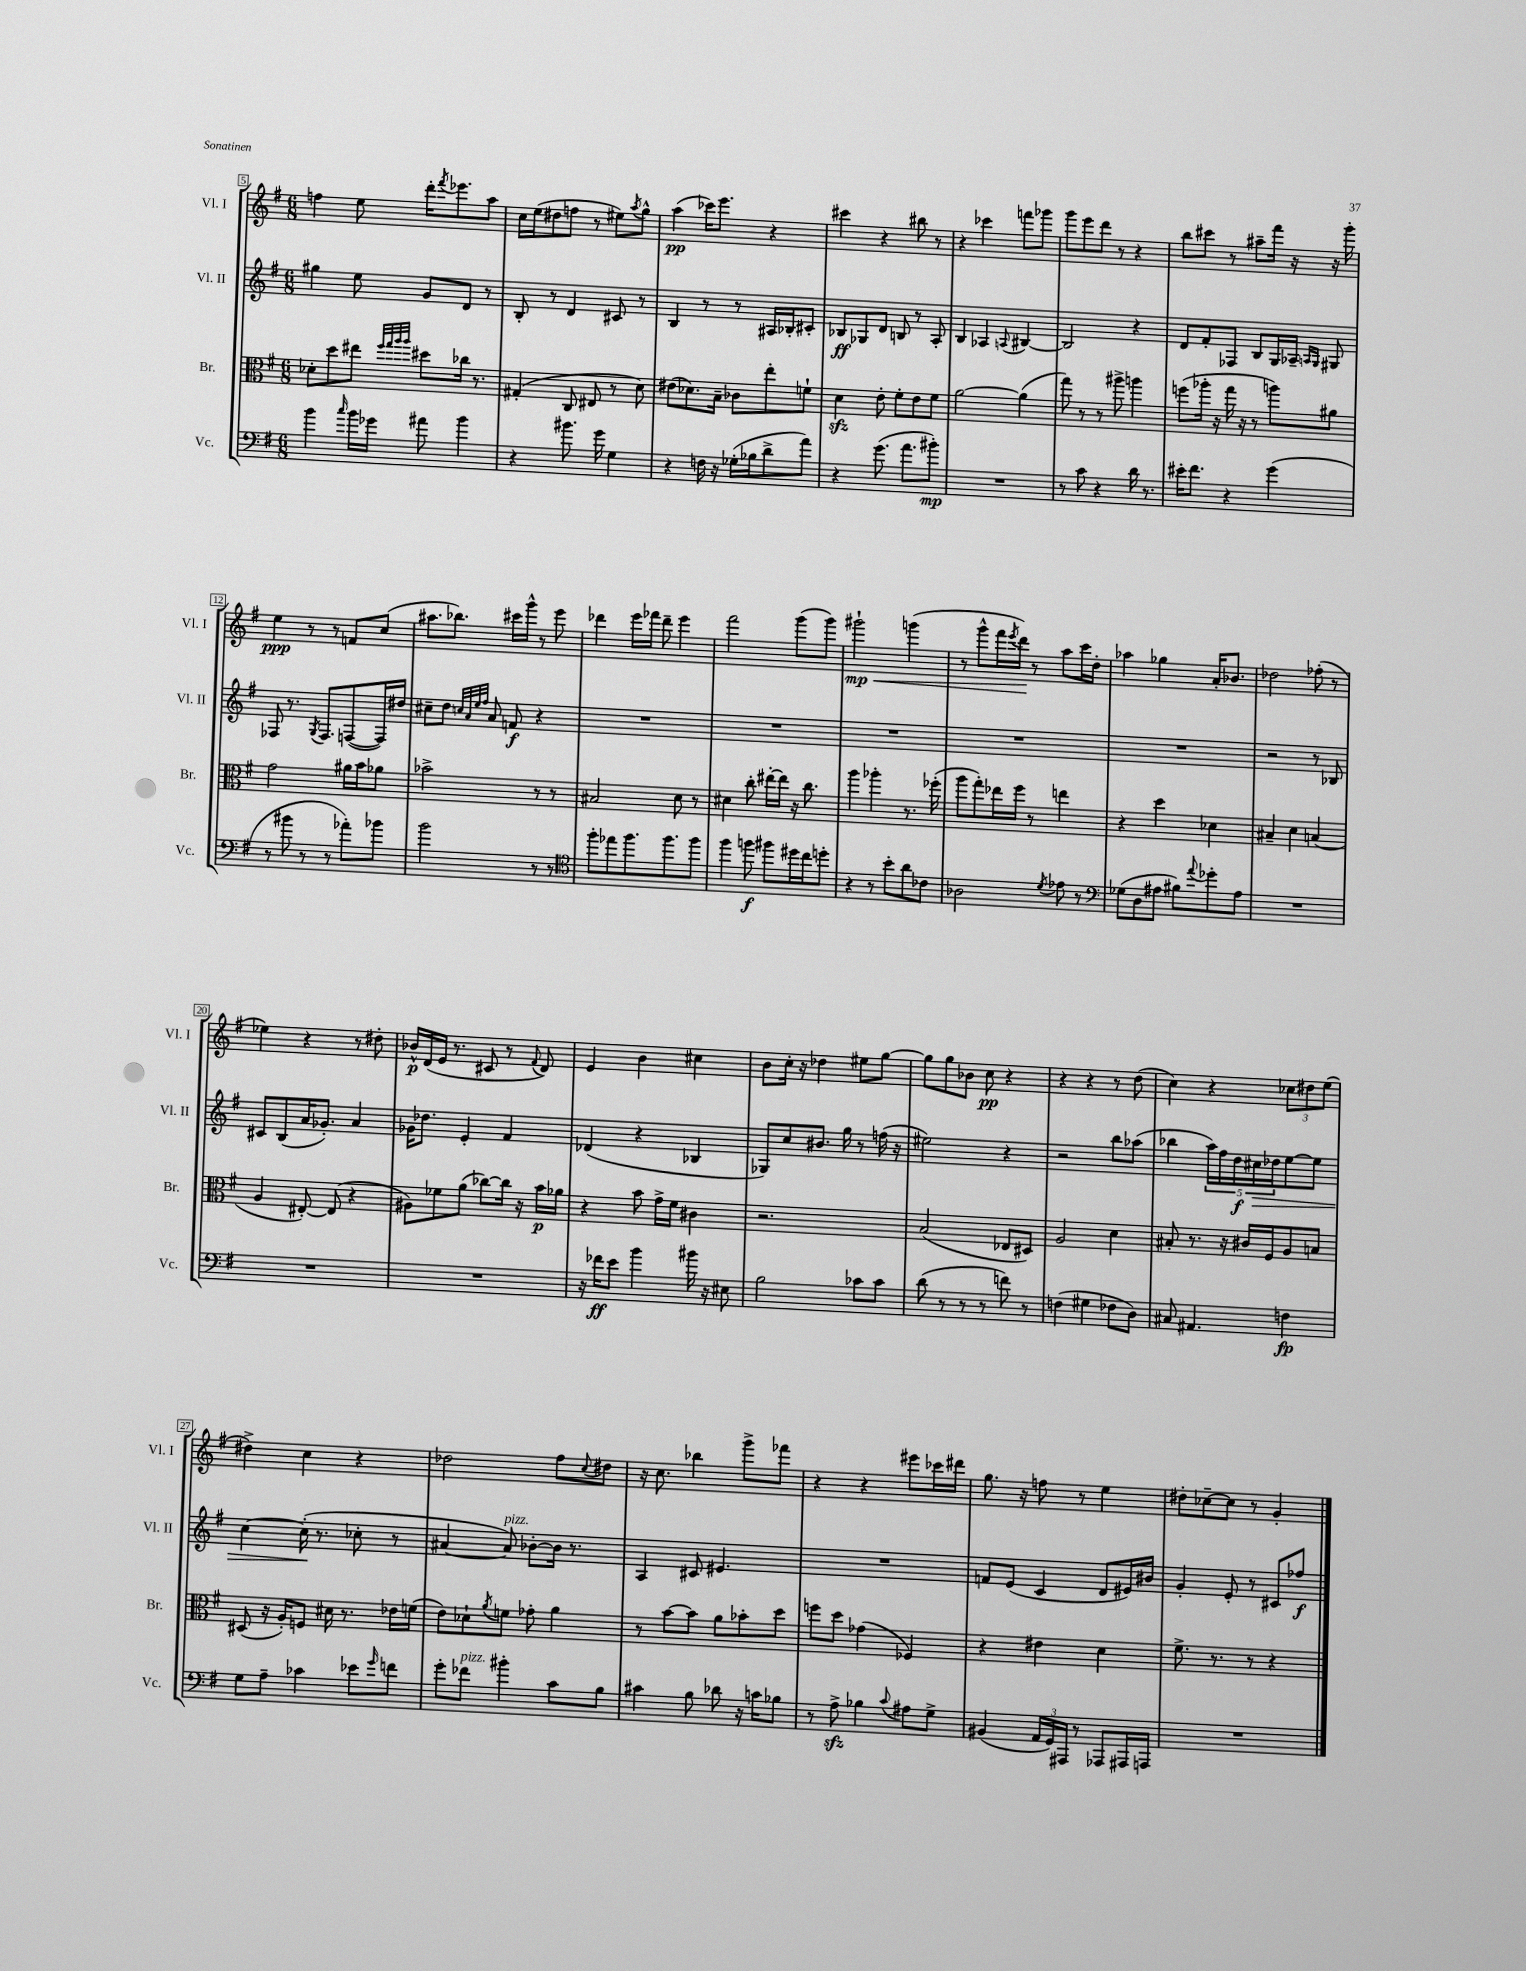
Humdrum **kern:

**kern	**dynam	**kern	**dynam	**kern	**dynam	**kern	**dynam
*part4	*part4	*part3	*part3	*part2	*part2	*part1	*part1
*staff4	*staff4	*staff3	*staff3	*staff2	*staff2	*staff1	*staff1
*I"Vc.	*	*I"Br.	*	*I"Vl. II	*	*I"Vl. I	*
*I'Vc.	*	*I'Br.	*	*I'Vl. II	*	*I'Vl. I	*
*clefF4	*	*clefC3	*	*clefG2	*	*clefG2	*
*k[f#]	*	*k[f#]	*	*k[f#]	*	*k[f#]	*
*M6/8	*	*M6/8	*	*M6/8	*	*M6/8	*
=5	=5	=5	=5	=5	=5	=5	=5
4b\	.	8d-X'\L	.	4gg#X\	.	4ffn\	.
.	.	8dd\	.	.	.	.	.
16qqcc/	.	.	.	.	.	.	.
16b\LL	.	8ee#X\J	.	8ee\	.	8ee\	.
16g-X\JJ	.	.	.	.	.	.	.
.	.	32qqff#/LLL	.	.	.	.	.
.	.	32qqgg/	.	.	.	.	.
.	.	32qqaa/	.	.	.	.	.
.	.	32qqaa/JJJ	.	.	.	.	.
8a#X\	.	8dd#X\L	.	8g/L	.	16ddd'\KL	.
.	.	.	.	.	.	8qfff#/	.
.	.	.	.	.	.	8.eee-X\	.
4b\	.	16cc-X\Jk	.	8d/J	.	.	.
.	.	8.r	.	.	.	.	.
.	.	.	.	8r	.	8aa\J	.
=6	=6	=6	=6	=6	=6	=6	=6
4r	.	(4G#X'/	.	8B'/	.	16cc\LL	.
.	.	.	.	.	.	(16ee\J	.
.	.	.	.	8r	.	8dd#X\	.
8.b#X\	.	8C/	.	4d/	.	8ffn\J	.
.	.	8E#X/	.	.	.	8r	.
16g\	.	.	.	.	.	.	.
4G\	.	8r	.	8c#X/	.	8ee#X\L)	.
.	.	.	.	.	.	8qaa/	.
.	.	8d\)	.	8r	.	8gg^^\J	.
=7	=7	=7	=7	=7	=7	=7	=7
4r	.	(8e#X\L	.	4B/	.	(4aa\	pp
.	.	8.d-X\)	.	.	.	.	.
16Fn\	.	.	.	8r	.	16ccc-X\KL)	.
16r	.	16B~\Jk	.	.	.	8.eee\J	.
(16G-X'\LL	.	8c-X\L	.	8r	.	.	.
16B-X\J	.	.	.	.	.	.	.
8d^\	.	8ee'\	.	16A#X/LL	.	4r	.
.	.	.	.	16B-X'/J	.	.	.
8a\J)	.	8fn`\J	.	8c#X'/J	.	.	.
=8	=8	=8	=8	=8	=8	=8	=8
4r	.	4dzz\	.	8B-X/L	ff	4ccc#X\	.
.	.	.	.	8G-X/	.	.	.
(8.g\	.	8e'\	.	8d/J	.	4r	.
.	.	8f#'\L	.	8Bn/	.	.	.
8.a\L	.	.	.	.	.	.	.
.	.	8e\	.	8r	.	8bb#X\	.
8b#X'\J)	mp	8f#\J	.	8A'/	.	8r	.
=9	=9	=9	=9	=9	=9	=9	=9
2.r	.	[2a\	.	4B/	.	4r	.
.	.	.	.	4A-X/	.	4ccc-X\	.
.	.	.	.	8qqAn/	.	.	.
.	.	(4a\]	.	[4B#X/	.	8fffn\L	.
.	.	.	.	.	.	8ggg-X\J	.
=10	=10	=10	=10	=10	=10	=10	=10
8r	.	8gg\)	.	2B#/]	.	8ggg\L	.
8c\	.	8r	.	.	.	8eee\	.
4r	.	8r	.	.	.	8ddd\J	.
.	.	8aa#X^\	.	.	.	8r	.
16d\	.	4aan\	.	4r	.	4r	.
8.r	.	.	.	.	.	.	.
=11	=11	=11	=11	=11	=11	=11	=11
16e#X'\KL	.	(8ffn\L	.	8d/L	.	8bb\L	.
8.f#\J	.	.	.	.	.	.	.
.	.	16aa-X'\Jk	.	8f#'/	.	8ccc#X\J	.
.	.	16r	.	.	.	.	.
4r	.	16gg\	.	8F-X/J	.	8r	.
.	.	16r	.	.	.	.	.
.	.	8r	.	8B/L	.	8aa#X~\L	.
(4g\	.	8aan\L)	.	16G/L	.	16fff#\Jk	.
.	.	.	.	16A-X~/JJ	.	16r	.
.	.	.	.	16qqAn/LL	.	.	.
.	.	.	.	16qqG/JJ	.	.	.
.	.	8a#X\J	.	8G#X/	.	16r	.
.	.	.	.	.	.	16ggg'\	.
!!LO:LB:g=z
=12	=12	=12	=12	=12	=12	=12	=12
8r	.	2g\	.	8F-X/	.	4ee\	ppp
8b#X\	.	.	.	8.r	.	.	.
8r	.	.	.	.	.	8r	.
.	.	.	.	8qG/	.	.	.
.	.	.	.	8.F-/L	.	.	.
8r	.	.	.	.	.	8r	.
8a-X'\L)	.	16a#X\LL	.	([8Fn/	.	8fn/L	.
.	.	16b\J	.	.	.	.	.
8b-X\J	.	8a-X\J	.	16F/L])	.	(8cc/J	.
.	.	.	.	16dd#X/JJ	.	.	.
=13	=13	=13	=13	=13	=13	=13	=13
2b\	.	2b-X^\	.	8cc#X~\L	.	8.aa#X\L	.
.	.	.	.	8dd\J	.	.	.
.	.	.	.	.	.	8.bb-X\J)	.
.	.	.	.	32qqccn/LLL	.	.	.
.	.	.	.	32qqa/	.	.	.
.	.	.	.	32qqee/	.	.	.
.	.	.	.	32qqff#/JJJ	.	.	.
.	.	.	.	8a/	.	.	.
.	.	.	.	8fn/	f	16ccc#X\LL	.
.	.	.	.	.	.	16ggg^^\JJ	.
8r	.	8r	.	4r	.	8r	.
8r	.	8r	.	.	.	8eee\	.
=14	=14	=14	=14	=14	=14	=14	=14
*clefC4	*	*	*	*	*	*	*
8ff#'\L	.	2B#X/	.	2.r	.	4ddd-X\	.
8ee-X\	.	.	.	.	.	.	.
8.ff#\	.	.	.	.	.	16eee\LL	.
.	.	.	.	.	.	16fff-X\JJ	.
.	.	.	.	.	.	8ddd-~\	.
8.ff#\	.	.	.	.	.	.	.
.	.	8d\	.	.	.	4eee\	.
8ff#\J	.	8r	.	.	.	.	.
=15	=15	=15	=15	=15	=15	=15	=15
4ff#\	.	4d#X\	.	2.r	.	2fff#\	.
8ffn\	f	8cc'\	.	.	.	.	.
8ff#X\L	.	[16ee#X'\LL	.	.	.	.	.
.	.	16ee#\JJ]	.	.	.	.	.
16dd#X\L	.	16r	.	.	.	(8ggg\L	.
16cc\J	.	8.cc\	.	.	.	.	.
8ddn'\J	.	.	.	.	.	8ggg\J)	.
=16	=16	=16	=16	=16	=16	=16	=16
!	!	!	!	!	!	!	!LO:HP:b
4r	.	4aa\	.	2.r	.	2ggg#X`\	< mp
8r	.	4aa-X'\	.	.	.	.	.
8b'\L	.	.	.	.	.	.	.
8a\	.	8.r	.	.	.	(4gggn\	.
8c-X\J	.	.	.	.	.	.	.
.	.	(16ff-X'\	.	.	.	.	.
=17	=17	=17	=17	=17	=17	=17	=17
2A-X\	.	8aa\L	.	2.r	.	8r	.
.	.	8gg'\)	.	.	.	8ggg^^\L	.
.	.	16ee-X\L	.	.	.	16fff#\L	.
.	.	.	.	.	.	8qeee/	.
.	.	16ff#\JJ	.	.	.	16ddd\JJ)	.
.	.	8r	.	.	.	8r	[
8qd/	.	.	.	.	.	.	.
8e-X\	.	4een\	.	.	.	8aa\L	.
8r	.	.	.	.	.	16ccc\L	.
.	.	.	.	.	.	16dd'\JJ	.
=18	=18	=18	=18	=18	=18	=18	=18
*clefF4	*	*	*	*	*	*	*
(8G-X\L	.	4r	.	2.r	.	4aa-X\	.
8D\	.	.	.	.	.	.	.
8A#X\J	.	4dd\	.	.	.	4gg-X\	.
8B#X\L)	.	.	.	.	.	.	.
8qqa/	.	.	.	.	.	.	.
8g-X'\	.	4d-X\	.	.	.	16a'/KL	.
.	.	.	.	.	.	8.b-X/J	.
8A#\J	.	.	.	.	.	.	.
=19	=19	=19	=19	=19	=19	=19	=19
2.r	.	4B#X~/	.	2r	.	2dd-X\	.
.	.	4d\	.	.	.	.	.
.	.	(4Bn/	.	8r	.	(8ff-X'\	.
.	.	.	.	8B-X/	.	8r	.
!!LO:LB:g=z
=20	=20	=20	=20	=20	=20	=20	=20
2.r	.	4A/	.	8c#X/L	.	4ee-X\)	.
.	.	.	.	(8B/	.	.	.
.	.	[8E#X'/)	.	16a/K	.	4r	.
.	.	.	.	8.g-X'/J)	.	.	.
.	.	(8E#/]	.	.	.	.	.
.	.	4r	.	4a/	.	8r	.
.	.	.	.	.	.	8dd#X'\	.
=21	=21	=21	=21	=21	=21	=21	=21
2.r	.	8A#X\L)	.	16g-X\KL	.	16b-X^^/LL	p
.	.	.	.	8.dd-X\J	.	(16d/	.
.	.	8f-X\	.	.	.	16e/JJ	.
.	.	.	.	.	.	8.r	.
.	.	(8a\J	.	4e'/	.	.	.
.	.	[8cc-X\L)	.	.	.	8c#X/	.
.	.	16cc-\Jk]	.	4f#/	.	8r	.
.	.	16r	.	.	.	.	.
.	.	.	.	.	.	8qqf#/	.
.	.	16b\LL	p	.	.	8d/)	.
.	.	16a-X\JJ	.	.	.	.	.
=22	=22	=22	=22	=22	=22	=22	=22
16r	.	4r	.	(4d-X/	.	4e/	.
16f-X\KL	ff	.	.	.	.	.	.
8e\J	.	.	.	.	.	.	.
4b\	.	8b\	.	4r	.	4b\	.
.	.	16g^\LL	.	.	.	.	.
.	.	16f#\JJ	.	.	.	.	.
16b#X\	.	4c#X\	.	4B-X/	.	4cc#X\	.
16r	.	.	.	.	.	.	.
8E#X\	.	.	.	.	.	.	.
=23	=23	=23	=23	=23	=23	=23	=23
2B\	.	2.r	.	8G-X/L)	.	8b\L	.
.	.	.	.	8cc/	.	16cc'\Jk	.
.	.	.	.	.	.	16r	.
.	.	.	.	8.b#X/J	.	4dd-X\	.
.	.	.	.	16gg\	.	.	.
8c-X\L	.	.	.	8r	.	8ee#X\L	.
8c-\J	.	.	.	(16ffn\	.	[8gg\J	.
.	.	.	.	16r	.	.	.
=24	=24	=24	=24	=24	=24	=24	=24
(8d\	.	(2B/	.	2ee#X\)	.	8gg\L]	.
8r	.	.	.	.	.	8gg\	.
8r	.	.	.	.	.	8b-X\J	.
8r	.	.	.	.	.	8cc\	pp
8fn\)	.	8E-X/L	.	4r	.	4r	.
8r	.	8D#X/J)	.	.	.	.	.
=25	=25	=25	=25	=25	=25	=25	=25
(4Fn\	.	2A/	.	2r	.	4r	.
4G#X\	.	.	.	.	.	4r	.
8F-X\L	.	4d\	.	8bb\L	.	8r	.
8D\J)	.	.	.	(8aa-X\J	.	(8dd\	.
=26	=26	=26	=26	=26	=26	=26	=26
8C#X/	.	8B#X'/	.	4bb-X\	.	4cc\)	.
4.AA#X/	.	8.r	.	.	.	.	.
.	.	.	.	20aa\LL)	.	4r	.
.	.	.	.	20ff#\	.	.	.
.	.	16r	.	.	.	.	.
.	.	.	.	20dd\	f	.	.
.	.	16c#X/LL	.	.	.	.	.
!	!	!	!	!	!LO:HP:b	!	!
.	.	.	.	20cc#X\	>	.	.
.	.	16F#/J	.	.	.	.	.
.	.	.	.	20dd-X\J	.	.	.
4Fn\	fp	8A/	.	[8ee\	.	12cc-X\L	.
.	.	.	.	.	.	12dd#X\	.
.	.	8Bn/J	.	8ee\J]	.	.	.
.	.	.	.	.	.	(12ee\J	.
!!LO:LB:g=z
=27	=27	=27	=27	=27	=27	=27	=27
8G\L	.	(8D#X/	.	[4cc\	.	4dd#X^\)	.
8A~\J	.	16r	.	.	.	.	.
.	.	16A'/KL)	.	.	.	.	.
4c-X\	.	8Fn/J	.	(16cc'\]	.	4cc\	.
.	.	.	.	8.r	]	.	.
.	.	16d#X\	.	.	.	.	.
.	.	8.r	.	.	.	.	.
8e-X\L	.	.	.	8cc-X'\	.	4r	.
16qqg/	.	.	.	.	.	.	.
8fn\J	.	16e-X\LL	.	8r	.	.	.
.	.	(16fn\JJ	.	.	.	.	.
=28	=28	=28	=28	=28	=28	=28	=28
8g'\L	.	8e\L)	.	[4a#X/	.	2dd-X\	.
!LO:TX:a:i:t=pizz.	!	!	!	!	!	!	!
8f-X\J	.	8d-X`\	.	.	.	.	.
.	.	8qa/	.	.	.	.	.
!	!	!	!	!LO:TX:a:i:t=pizz.	!	!	!
4b#X'\	.	8fn\J	.	8a#/])	.	.	.
.	.	8g-X'\	.	[8b-X'\L	.	.	.
8c\L	.	4a\	.	16b-\Jk]	.	8ff#\L	.
.	.	.	.	8.r	.	.	.
.	.	.	.	.	.	8qqcc/	.
8B\J	.	.	.	.	.	8dd#X\J	.
=29	=29	=29	=29	=29	=29	=29	=29
4c#X\	.	8r	.	4A/	.	16r	.
.	.	.	.	.	.	8.cc\	.
.	.	[8b\L	.	.	.	.	.
8B\	.	8b\J]	.	8c#X/	.	4bb-X\	.
8d-X\	.	8a\L	.	4.e#X/	.	.	.
16r	.	8b-X'\	.	.	.	8ggg^\L	.
16cn\KL	.	.	.	.	.	.	.
8B-X\J	.	8dd\J	.	.	.	8fff-X\J	.
=30	=30	=30	=30	=30	=30	=30	=30
8r	.	8ffn\L	.	2.r	.	4r	.
8Azz^\	.	8dd\J	.	.	.	.	.
4B-X\	.	(4g-X\	.	.	.	4r	.
8qqc/	.	.	.	.	.	.	.
8A#X\L	.	4F-X/)	.	.	.	8eee#X\L	.
8G^\J	.	.	.	.	.	16ccc-X\L	.
.	.	.	.	.	.	16ddd#X\JJ	.
=31	=31	=31	=31	=31	=31	=31	=31
(4BB#X/	.	4r	.	8fn/L	.	8.gg\	.
.	.	.	.	(8e/J	.	.	.
.	.	.	.	.	.	16r	.
24AA/LL	.	4e#X\	.	4c/	.	8ffn\	.
24GG/)	.	.	.	.	.	.	.
24AAA#X/JJ	.	.	.	.	.	.	.
8r	.	.	.	.	.	8r	.
8AAA-X/L	.	4d\	.	8d/L	.	4ee\	.
16AAA#X/L	.	.	.	16e#X/L)	.	.	.
16AAAn/JJ	.	.	.	16b#X/JJ	.	.	.
=32	=32	=32	=32	=32	=32	=32	=32
2.r	.	8.f#^\	.	4g'/	.	8dd#X'\L	.
.	.	.	.	.	.	[8cc-X~\	.
.	.	8.r	.	.	.	.	.
.	.	.	.	8e'/	.	8cc-\J]	.
.	.	8r	.	8r	.	8r	.
.	.	4r	.	8c#X/L	.	4g'/	.
.	.	.	.	8ff-X/J	f	.	.
==	==	==	==	==	==	==	==
*-	*-	*-	*-	*-	*-	*-	*-
